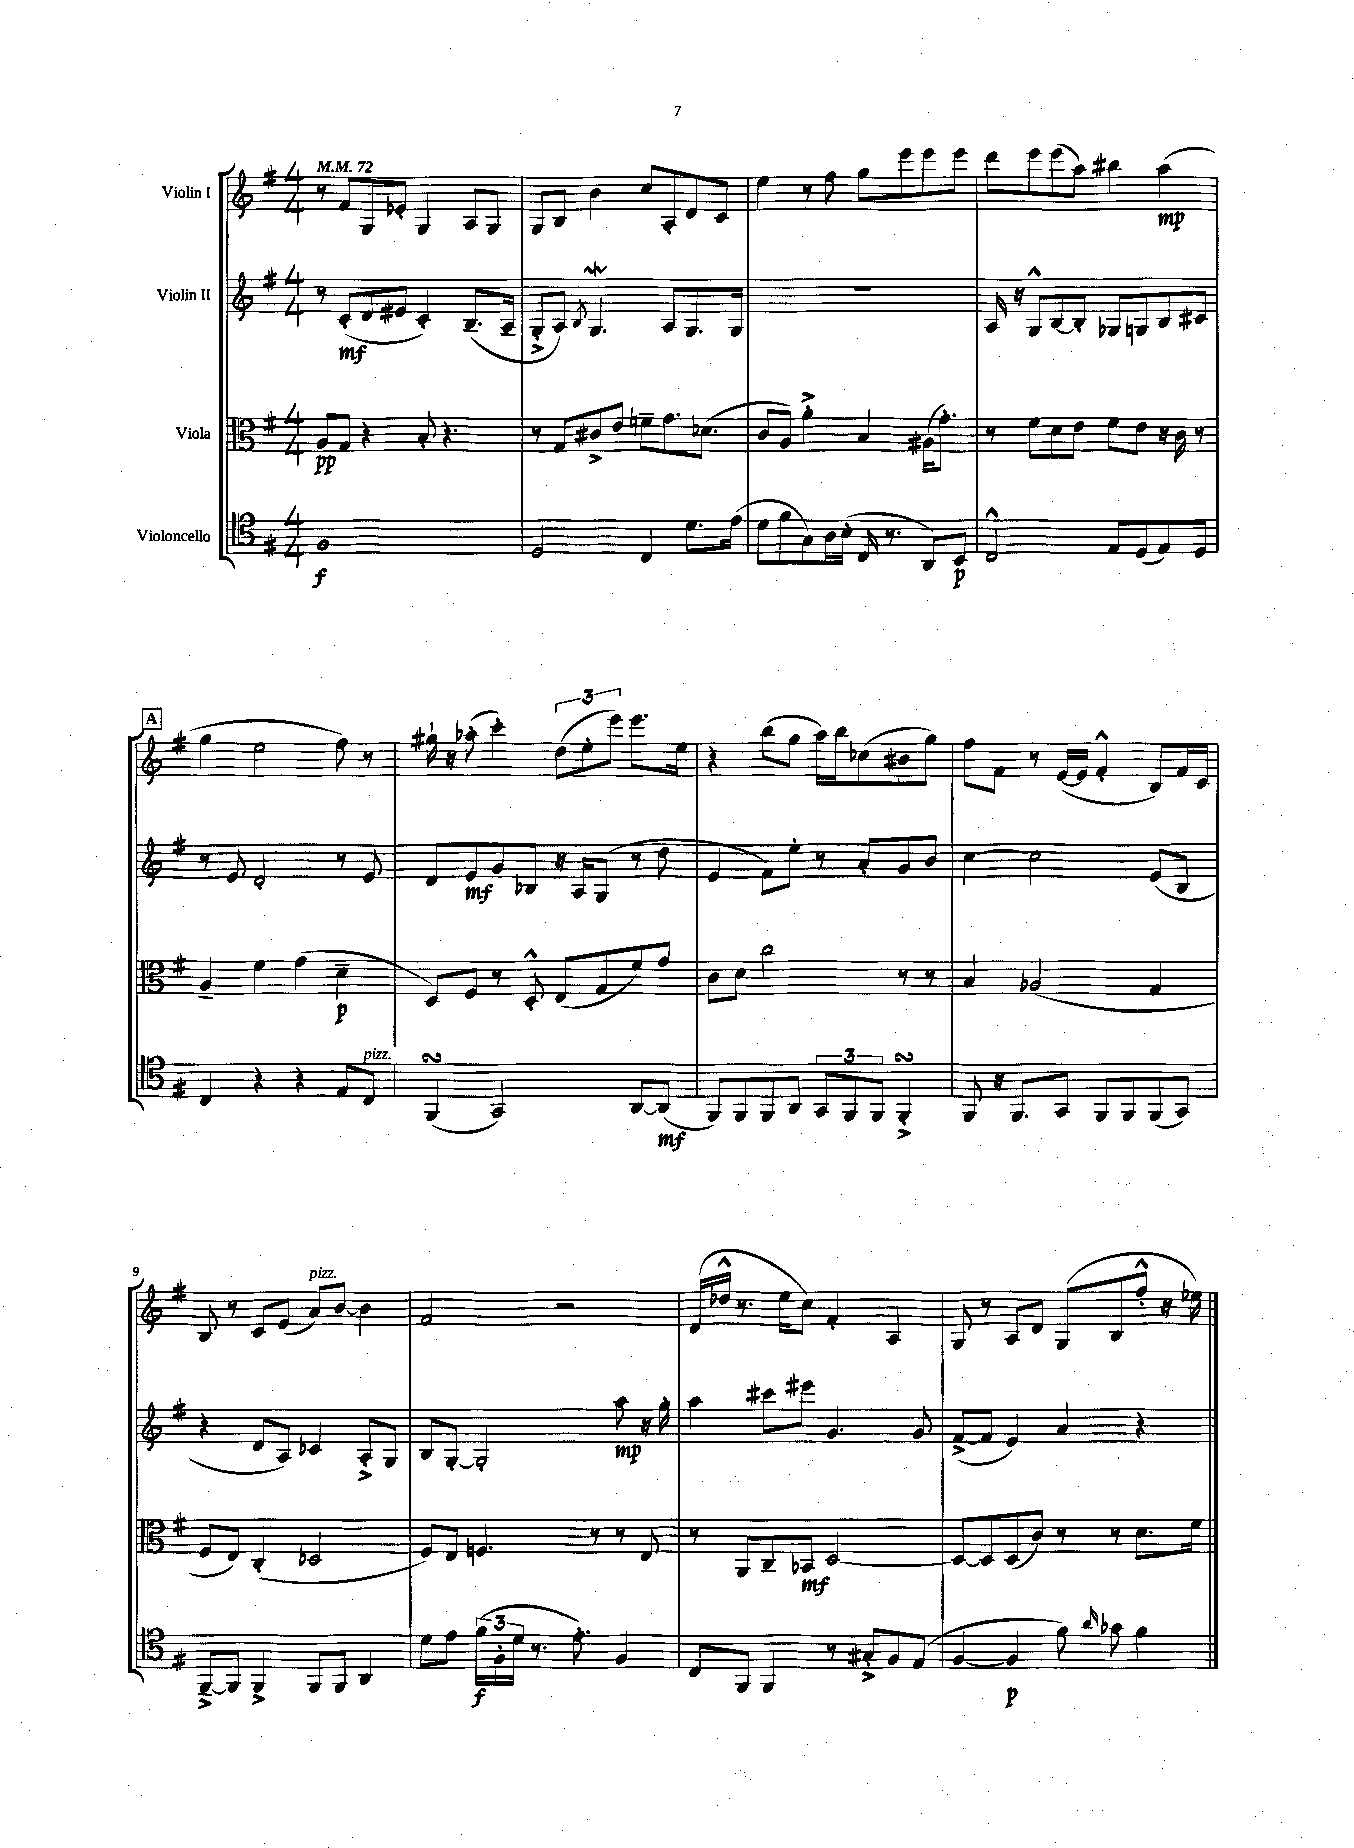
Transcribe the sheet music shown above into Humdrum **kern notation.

**kern	**kern	**kern	**kern
*staff4	*staff3	*staff2	*staff1
*clefC4	*clefC3	*clefG2	*clefG2
*k[f#]	*k[f#]	*k[f#]	*k[f#]
*M4/4	*M4/4	*M4/4	*M4/4
*MM72	*MM72	*MM72	*MM72
1F#	8A/L	8r	8r
.	8G/J	(8c'/L	8f#/L
.	4r	8d/	8G/
.	.	8e#/J	8e-'/J
.	8B'/	4c'/)	4G/
.	4.r	.	.
.	.	(8.B~/L	8A/L
.	.	.	8G/J
.	.	16A~/Jk	.
=	=	=	=
2D/	8r	8G'^/L	8G/L
.	8G/L	8A/J)	8B/J
.	.	8qB/	.
.	8c#^/	4.G/	4b\
.	8e/J	.	.
4C/	8f~\L	.	8cc/L
.	8.g\	8A/L	8A'/
8.d\L	.	8.G/	8d/
.	(8.d-\J	.	.
.	.	.	8c/J
(16e\Jk	.	16G/Jk	.
=	=	=	=
8d\L	8c/L	1r	4ee\
8f#\	8A/J)	.	.
8G\)	4a'^\	.	8r
16A\L	.	.	8ff#\
(16B'\JJ	.	.	.
16C/	4B/	.	8gg\L
8.r	.	.	.
.	.	.	8eee\
8AA/L)	(16A#\LK	.	8eee\
.	8.g'\J)	.	.
8BB/J	.	.	8eee\J
=	=	=	=
2C^^/	8r	16A/	8ddd\L
.	.	16r	.
.	8f#\L	8G^^/L	8eee\
.	8d\	[8B/	(8eee\
.	8e\J	8B'/]J	8aa\J)
8E/L	8f#\L	8G-/L	4bb#\
(8D/	8e\J	8G/	.
8E/)	16r	8B/	(4aa\
.	16c\	.	.
8D/J	8r	8c#/J	.
=	=	=	=
4C/	4A~/	8r	4gg\
.	.	8e/	.
4r	4f#\	2d'/	2ee\
4r	(4g\	.	.
8E/L	4d~\	8r	8ff#\)
8C/J	.	8e/	8r
=	=	=	=
(4FF#/	8D/L)	8d/L	16gg#`\
.	.	.	16r
.	8F#/J	8e/	(8aa-'\
2GG/)	8r	8g/	4ccc'\)
.	8D'^^/	8B-/J	.
.	(8E/L	16r	(12dd\L
.	.	16A/LK	.
.	.	.	12ee'\
.	8G/	(8G/J	.
.	.	.	12eee\J)
[8AA/L	8f#/)	8r	8.eee\L
(8AA/]J	8g/J	8dd\	.
.	.	.	16ee\Jk
=	=	=	=
8FF#/L)	8c\L	4e/	4r
8FF#/	8d\J	.	.
8FF#/	2cc\	8f#\L)	(8bb\L
8AA/J	.	8ee'\J	8gg\J
12GG/L	.	8r	16aa\LL)
.	.	.	16bb\J
12FF#/	.	.	.
.	.	8a'/L	(8cc-\
12FF#/J	.	.	.
4FF#'^/	8r	8g/	8b#\
.	8r	8b/J	8gg\J)
=	=	=	=
8FF#/	4B/	[4cc\	8ff#\L
16r	.	.	8f#\J
8.FF#/L	.	.	.
.	(2A-/	2cc\]	8r
8GG/J	.	.	([16e/LL
.	.	.	16e/]JJ
8FF#/L	.	.	4f#'^^/
8FF#/	.	.	.
(8FF#/	4G/	(8e/L	8B/L)
8GG/J)	.	8B/J	16f#/L
.	.	.	16c/JJ
=	=	=	=
[8FF#~^/L	8F#/L	4r	8B/
8FF#/]J	8E/J)	.	8r
4FF#^/	(4C'/	8d/L	8c/L
.	.	8A/J)	(8e/J
8FF#/L	2D-/	4c-/	8a/L)
8FF#/J	.	.	[8b/J
4AA/	.	8A'^/L	4b\]
.	.	8G/J	.
=	=	=	=
8d\L	8F#/L)	8B/L	2f#/
8e\J	8E/J	[8G'/J	.
(24f#\LL	4.F/	2G'/]	.
24F#'\	.	.	.
24d\JJ	.	.	.
8.r	.	.	.
.	.	.	2r
8.e'\)	.	.	.
.	8r	.	.
4F#/	8r	8aa\	.
.	8E/	16r	.
.	.	16gg'\	.
=	=	=	=
8C/L	8r	4aa\	(16d/LL
.	.	.	16dd-^^/JJ
8FF#/J	8AA/L	.	8.r
4FF#/	8C~/	8ccc#\L	.
.	.	.	16ee\LK
.	8BB-/J	8eee#\J	8cc\J)
8r	[2D/	4.g/	4f#'/
8G#'^/L	.	.	.
8F#/	.	.	4A/
(8E/J	.	8g/	.
=	=	=	=
[4F#/	8D/_L	([8f#^/L	8G/
.	8D/]	8f#/]J	8r
4F#/]	(8D/	4e/)	8A/L
.	8c/J)	.	8d/J
8f#\)	8r	4a/	(8G/L
16qqa/	.	.	.
8g-\	8r	.	8B/
4f#\	8.d\L	4r	8ff#'^^/J
.	.	.	16r
.	16f#\Jk	.	16ee-\)
==	==	==	==
*-	*-	*-	*-
